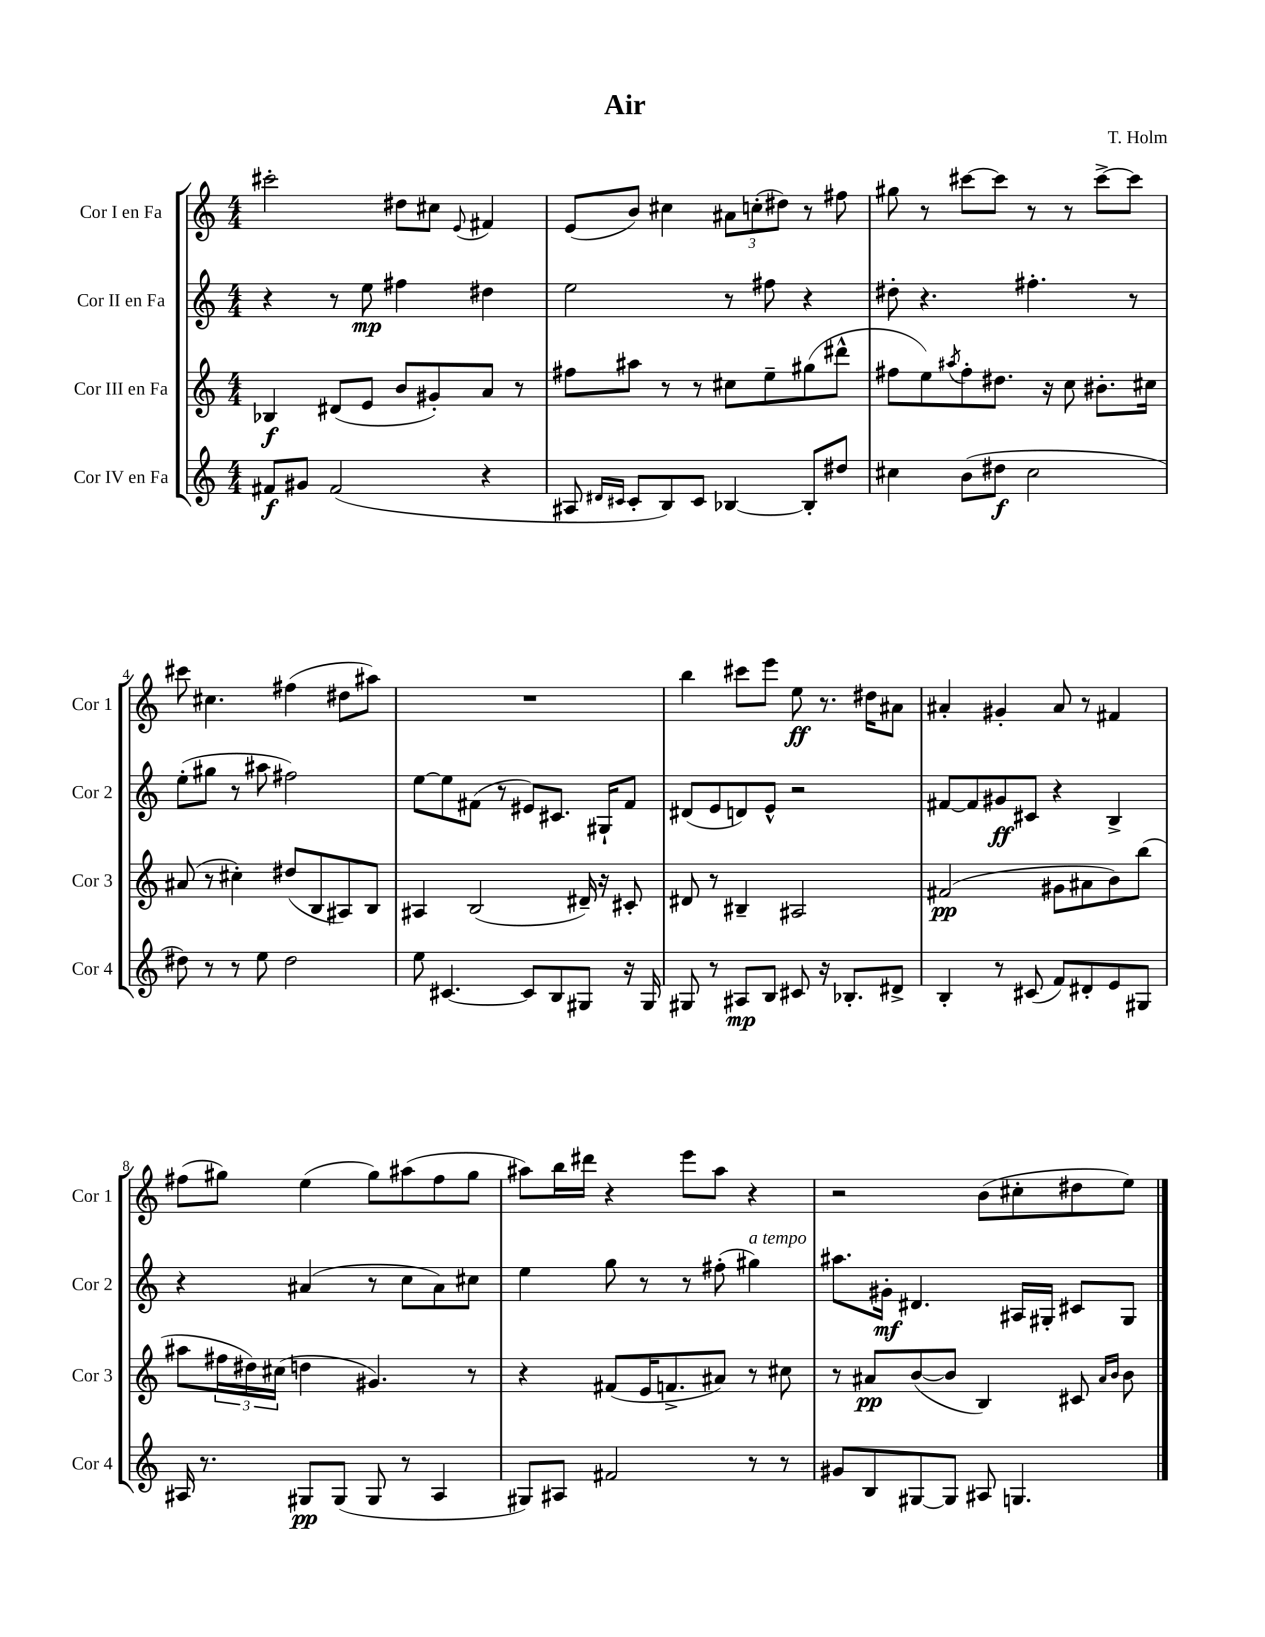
\header { title = "Air" composer = "T. Holm" }
<<
\new StaffGroup <<
\new Staff = "s0" \with { instrumentName = "Cor I en Fa" shortInstrumentName = "Cor 1" } {
    \clef treble \key c \major \numericTimeSignature \time 4/4
    cis'''2-. dis''8 cis''8 \appoggiatura { e'8 } fis'4 |
    e'8( b'8) cis''4 \tuplet 3/2 { ais'8 c''8-.( dis''8) } r8 fis''8 |
    gis''8 r8 cis'''8~ cis'''8 r8 r8 cis'''8~-> cis'''8 |
    cis'''8 cis''4. fis''4( dis''8 ais''8) |
    R1 |
    b''4 cis'''8 e'''8 e''8\ff r8. dis''16 ais'8 |
    ais'4-. gis'4-. ais'8 r8 fis'4 |
    fis''8( gis''8) e''4( gis''8) ais''8( fis''8 gis''8 |
    ais''8) b''16 dis'''16 r4 e'''8 ais''8 r4 |
    r2 b'8( cis''8-. dis''8 e''8) \bar "|." |
}
\new Staff = "s1" \with { instrumentName = "Cor II en Fa" shortInstrumentName = "Cor 2" } {
    \clef treble \key c \major \numericTimeSignature \time 4/4
    r4 r8 e''8\mp fis''4 dis''4 |
    e''2 r8 fis''8 r4 |
    dis''8-. r4. fis''4.-. r8 |
    e''8-.( gis''8 r8 ais''8 fis''2) |
    e''8~ e''8 fis'8( r8 eis'8) cis'8. gis16-! fis'8 |
    dis'8( e'8 d'8) e'8-^ r2 |
    fis'8~ fis'8 gis'8\ff cis'8 r4 b4-> |
    r4 ais'4( r8 c''8 ais'8) cis''8 |
    e''4 g''8 r8 r8 fis''8-.( gis''4^\markup { \italic "a tempo" }) |
    ais''8. gis'16-.\mf dis'4. ais16 gis16-. cis'8 gis8 \bar "|." |
}
\new Staff = "s2" \with { instrumentName = "Cor III en Fa" shortInstrumentName = "Cor 3" } {
    \clef treble \key c \major \numericTimeSignature \time 4/4
    bes4\f dis'8( e'8 b'8 gis'8-.) a'8 r8 |
    fis''8 ais''8 r8 r8 cis''8 e''8-- gis''8( dis'''8-^ |
    fis''8 e''8) \acciaccatura { ais''8 } fis''8-. dis''8. r16 c''8 bis'8.-. cis''16 |
    ais'8( r8 cis''4-.) dis''8( b8 ais8) b8 |
    ais4 b2( dis'16--) r16 cis'8-. |
    dis'8 r8 bis4-- ais2 |
    fis'2\pp( gis'8 ais'8 b'8) b''8( |
    ais''8 \tuplet 3/2 { fis''16 dis''16) cis''16( } d''4 gis'4.) r8 |
    r4 fis'8( e'16 f'8.-> ais'8) r8 cis''8 |
    r8 ais'8\pp b'8~( b'8 b4) cis'8 \grace { ais'16 b'16 } b'8 \bar "|." |
}
\new Staff = "s3" \with { instrumentName = "Cor IV en Fa" shortInstrumentName = "Cor 4" } {
    \clef treble \key c \major \numericTimeSignature \time 4/4
    fis'8\f gis'8 fis'2( r4 |
    ais8 \grace { dis'16 cis'16 } cis'8-. b8) cis'8 bes4~ bes8-. dis''8 |
    cis''4 b'8( dis''8\f cis''2 |
    dis''8) r8 r8 e''8 dis''2 |
    e''8 cis'4.~ cis'8 b8 gis8 r16 gis16 |
    gis8 r8 ais8\mp b8 cis'8 r16 bes8.-. dis'8-> |
    b4-. r8 cis'8( f'8) dis'8-. e'8 gis8 |
    ais16 r8. gis8\pp gis8( gis8 r8 ais4 |
    gis8) ais8 fis'2 r8 r8 |
    gis'8 b8 gis8~ gis8 ais8 g4. \bar "|." |
}
>>
>>
